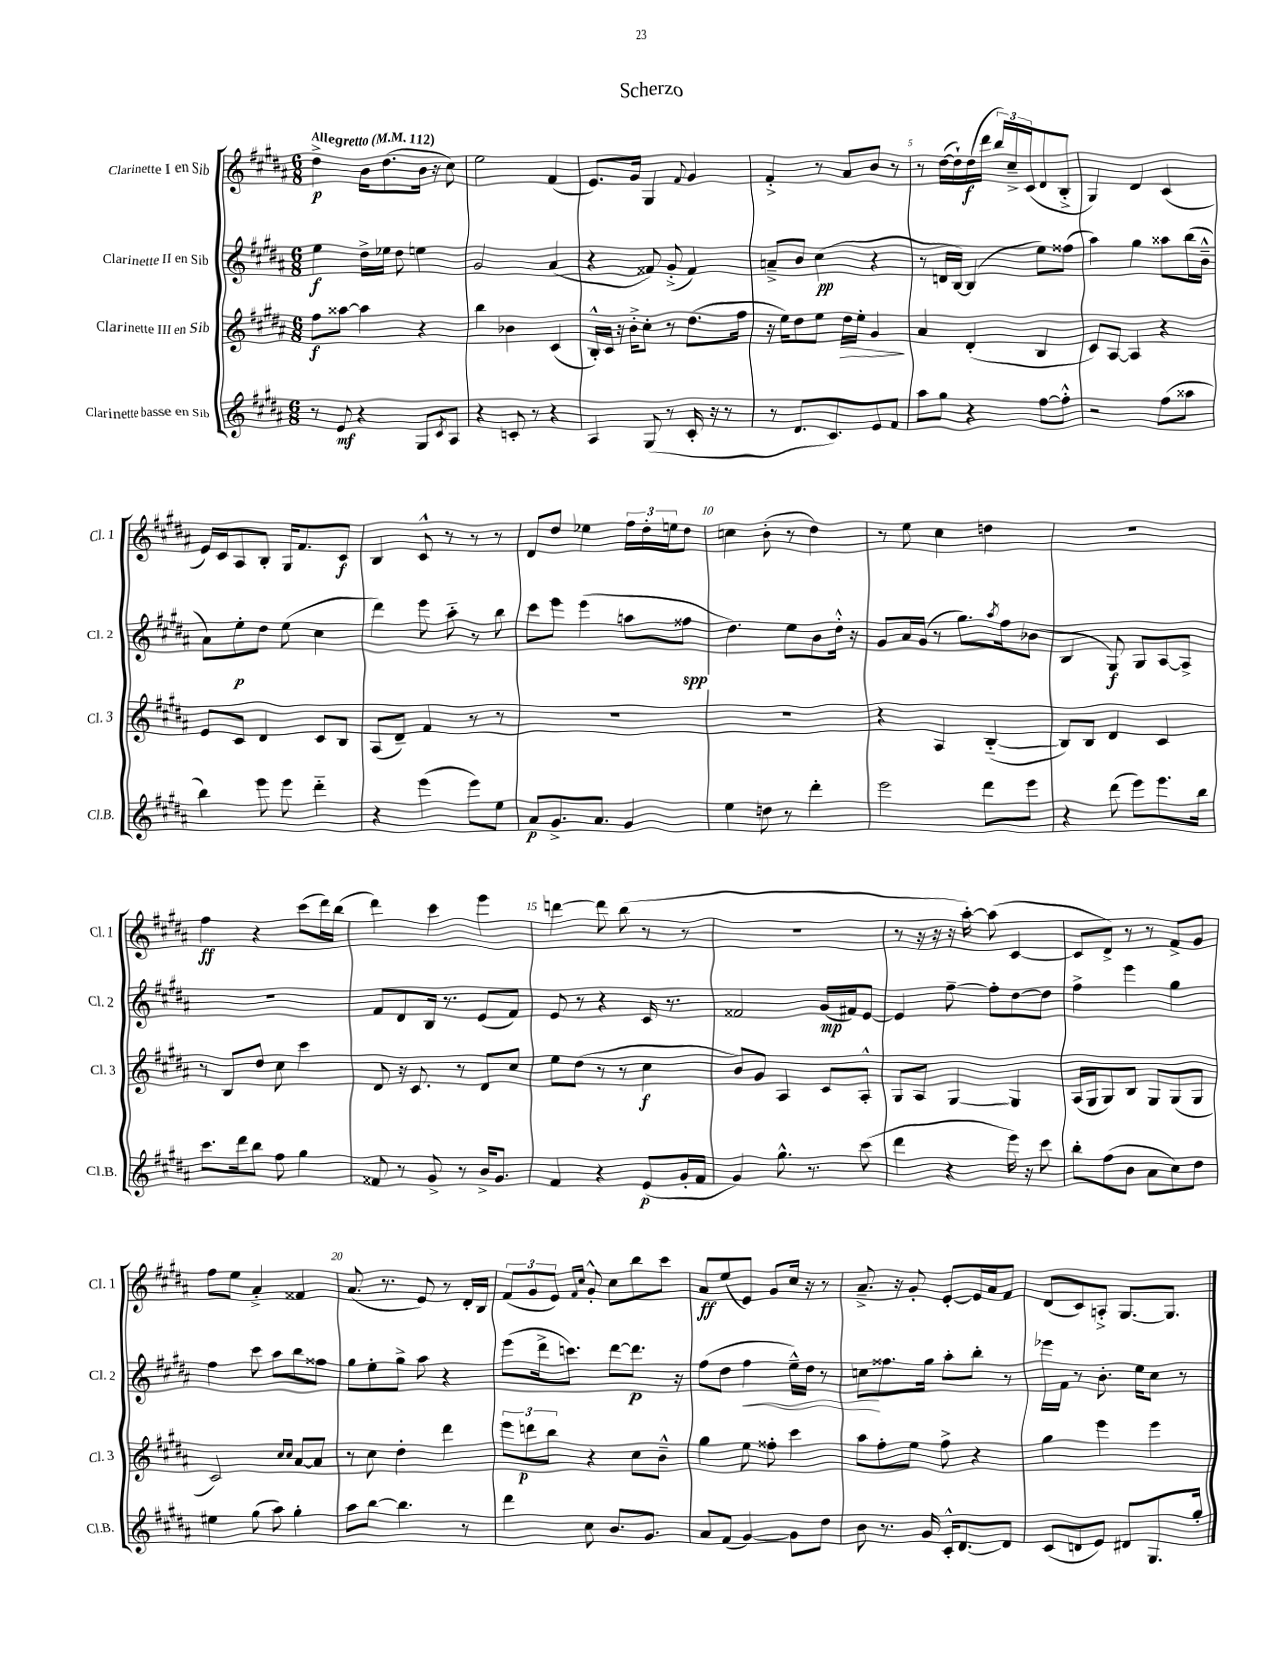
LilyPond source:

\header { title = "Scherzo" }
<<
\new StaffGroup <<
\new Staff = "s0" \with { instrumentName = "Clarinette I en Sib" shortInstrumentName = "Cl. 1" } {
    \clef treble \key b \major \numericTimeSignature \time 6/8 \tempo "Allegretto" 4 = 112
    dis''4->\p b'16 dis''8.( b'16 r16 cis''8) |
    e''2 fis'4( |
    e'8.) gis'16 gis4 \appoggiatura { fis'8 } gis'4 |
    fis'4-.-> r8 ais'8 b'8 r8 |
    r8 dis''16~( dis''16-!) dis''16\f( dis'''16 \tuplet 3/2 { b''16) cis''16---> cis'16( } dis'8 b8-.-> |
    gis4) dis'4 cis'4( |
    e'16) cis'16 ais8 b8-. gis16 fis'8. cis'8\f |
    b4 cis'8-^ r8 r8 r8 |
    dis'8 dis''8 ees''4 \tuplet 3/2 { fis''16 dis''16-. e''16 } dis''8 |
    c''4 b'8-.( r8 dis''4) |
    r8 e''8 cis''4 d''4 |
    R2. |
    fis''4\ff r4 cis'''8( dis'''16) b''16( |
    dis'''4) cis'''4 e'''4 |
    d'''4~ d'''8 b''8( r8 r8 |
    R2. |
    r8 r16 r16 r16 ais''16~-.) ais''8( cis'4~ |
    cis'8 dis'8->) r8 r8 fis'8-> gis'8 |
    fis''8 e''8 ais'4-.-> fisis'4 |
    ais'8.( r8. e'8) r8 dis'16-. b16 |
    \tuplet 3/2 { fis'8( gis'8 e'8) } \grace { fis'16 cis''16 } gis'8-.-^ cis''8 b''8 cis'''8 |
    ais'8\ff e''8( e'8) gis'8 cis''16 r16 r8 |
    ais'8.---> r16 gis'8-. e'8~-. e'16 ais'16 fis'8 |
    dis'8( cis'8) a8-.-> gis8.~ gis8. \bar "|." |
}
\new Staff = "s1" \with { instrumentName = "Clarinette II en Sib" shortInstrumentName = "Cl. 2" } {
    \clef treble \key b \major \numericTimeSignature \time 6/8
    e''4\f dis''16-> ees''16 dis''8 e''4 |
    gis'2 ais'4( |
    r4 fisis'8) gis'8-.->( fisis'4) |
    a'8---> b'8 cis''4\pp( r4 |
    r8 d'16 b16~) b4( e''8) fisis''8( |
    ais''4) gis''4 aisis''8 b''16( b'16---^ |
    ais'8) e''8-.\p dis''8 e''8( cis''4 |
    dis'''4) e'''8 ais''8-_ r8 b''8 |
    cis'''8 e'''8 e'''4( a''8 fisis''8\spp |
    dis''4.) e''8 b'8 dis''16-.-^ r16 |
    gis'8 ais'16 gis'16( r8 gis''8.) \acciaccatura { ais''8 } fis''16 bes'8( |
    b4 gis8\f) gis8 ais8~ ais8-> |
    R2. |
    fis'8 dis'8 b16 r8. e'8( fis'8) |
    e'8 r8 r4 cis'16 r8. |
    fisis'2 gis'16\mp( fis'16) e'8~ |
    e'4 fis''8~-- fis''8-. dis''8~ dis''8 |
    fis''4-> e'''4 gis''4 |
    fis''4 cis'''8 ais''8 b''8 fisis''8 |
    gis''8 e''8-. gis''8-> ais''8 r4 |
    e'''8( dis'''16-> c'''8.) dis'''8~ dis'''8.\p r16 |
    fis''8( dis''8 fis''4\< e''16---^) dis''16 r8 |
    c''8\! fisis''8. gis''16 ais''8-. b''8-. r8 |
    ees'''16 fis'16 r8 b'8.-. e''16 cis''8 r8 \bar "|." |
}
\new Staff = "s2" \with { instrumentName = "Clarinette III en Sib" shortInstrumentName = "Cl. 3" } {
    \clef treble \key b \major \numericTimeSignature \time 6/8
    fis''8\f aisis''8~ aisis''4 r4 |
    b''4 bes'4 cis'4( |
    b16-.-^) cis'16 r16 b'16-.-> cis''8-. r8 dis''8.( fis''16 |
    r16 e''16) dis''8 e''8 dis''16\> e''16-. gis'4\! |
    ais'4 dis'4-.( b4 |
    cis'8) ais8~ ais4 r4 |
    e'8 cis'8 dis'4 cis'8 b8 |
    ais8( dis'8--) fis'4 r8 r8 |
    R2. |
    R2. |
    r4 ais4 b4~-_( |
    b8) b8 dis'4 cis'4 |
    r8 b8 dis''8 cis''8 cis'''4 |
    dis'8 r16 cis'8. r8 dis'8 cis''8 |
    e''8 dis''8( r8 r8 cis''4\f |
    b'8) gis'8 ais4 cis'8 ais8-.-^ |
    gis8 ais8 gis4~ gis4 |
    ais16( gis16 gis8) b8 gis8 gis8( gis8 |
    cis'2) \grace { cis''16 cis''16 } ais'8~ ais'8 |
    r8 cis''8 dis''4-. dis'''4 |
    \tuplet 3/2 { e'''8 d'''8\p b''8 } r4 cis''8 b'8---^ |
    gis''4 e''8 fisis''8-. cis'''4 |
    ais''8 fis''8-. e''8 fis''8-> r4 |
    gis''4 e'''4 e'''4 \bar "|." |
}
\new Staff = "s3" \with { instrumentName = "Clarinette basse en Sib" shortInstrumentName = "Cl.B." } {
    \clef treble \key b \major \numericTimeSignature \time 6/8
    r8 e'8\mf r4 gis8 \acciaccatura { cis'8 } ais8 |
    r4 c'8-. r8 r4 |
    ais4 gis8( r8 cis'16-. r16 r8 |
    r8 dis'8. cis'8.) e'8 fis'8 |
    ais''8 gis''8 r4 fis''8~ fis''8-.-^ |
    r2 fis''8( aisis''8 |
    b''4) e'''8 e'''8 dis'''4-_ |
    r4 e'''4( e'''8) e''8 |
    ais'8\p gis'8.-> ais'8. gis'4 |
    e''4 d''8 r8 dis'''4-. |
    e'''2 dis'''8 e'''8 |
    r4 dis'''8( e'''8) e'''8. b''16 |
    cis'''8. dis'''16 b''8 fis''8 gis''4 |
    fisis'8 r8 gis'8-> r8 b'16-> gis'8. |
    fis'4 r4 e'8\p( gis'16-. fis'16 |
    gis'4) gis''8.-^ r8. cis'''8( |
    dis'''4 r4 e'''16) r16 cis'''8 |
    b''8-. fis''8( b'8 ais'8 cis''8) dis''8 |
    eis''4 gis''8( ais''8) gis''4-. |
    ais''8 b''8~ b''4. r8 |
    dis'''4 cis''8 b'8. gis'8. |
    ais'8 fis'8( gis'4~) gis'8 dis''8 |
    b'8 r8. gis'16 cis'16-.-^ dis'8.~ dis'8 |
    cis'8( d'8 e'8) dis'8 gis8. gis''16-. \bar "|." |
}
>>
>>
\layout { \context { \Score \override BarNumber.break-visibility = ##(#f #t #t) barNumberVisibility = #(every-nth-bar-number-visible 5) } }
